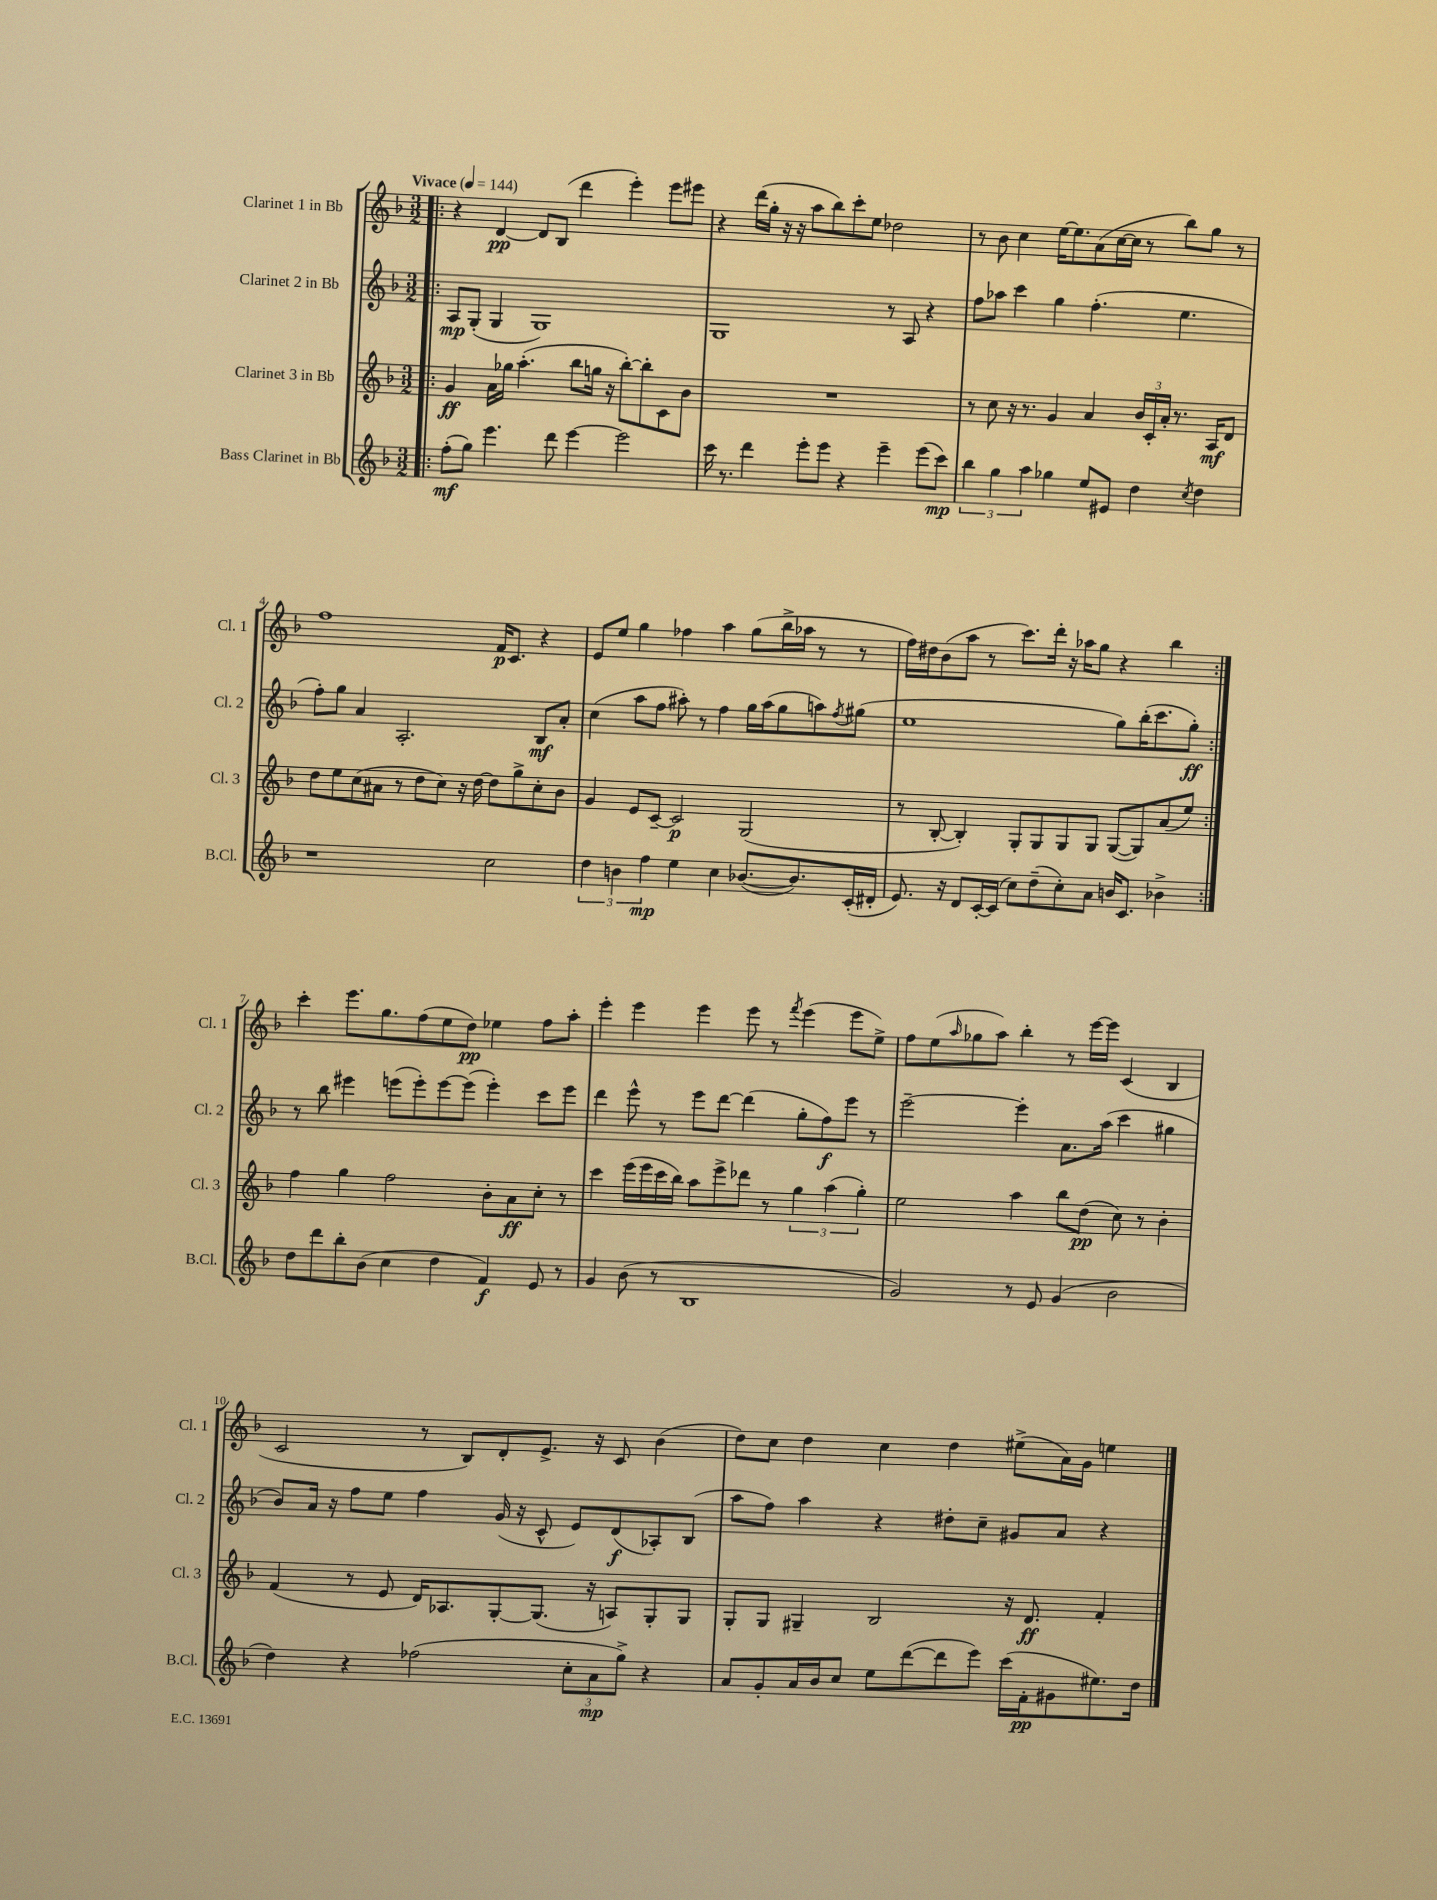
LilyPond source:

<<
\new StaffGroup <<
\new Staff = "s0" \with { instrumentName = "Clarinet 1 in Bb" shortInstrumentName = "Cl. 1" } {
    \clef treble \key f \major \numericTimeSignature \time 3/2 \tempo "Vivace" 4 = 144
    \repeat volta 2 { \bar ".|:" r4 d'4~\pp d'8 bes8( d'''4 e'''4-.) e'''8 eis'''8 |
    r4 d'''16( g''16-. r16 r16 a''8 bes''8) c'''8-. e''8 des''2 |
    r8 bes'8 c''4 e''16~ e''8. a'8( c''16~ c''16 r8 bes''8) g''8 r8 |
    f''1 f'16\p c'8. r4 |
    e'8 e''8 g''4 fes''4 a''4 g''8( bes''16-> aes''16 r8 r8 |
    f''16) dis''16 bes'8( a''8 r8 c'''8.) d'''16-. r16 aes''16 g''8 r4 bes''4 | }
    c'''4-. e'''8. g''8. f''8( e''8 d''8\pp) ees''4 f''8 a''8-. |
    e'''4-. e'''4 e'''4 e'''8 r8 \acciaccatura { f'''8 } e'''4( e'''8 e''8->) |
    f''8 e''8( \grace { a''16 } ges''8 a''8) bes''4-. r8 e'''16~ e'''16 c'4( bes4 |
    c'2 r8 bes8) d'8-. e'8.-> r16 c'8 bes'4( |
    d''8) c''8 d''4 c''4 d''4 eis''8->( a'16) g'16 e''4 \bar "|." |
}
\new Staff = "s1" \with { instrumentName = "Clarinet 2 in Bb" shortInstrumentName = "Cl. 2" } {
    \clef treble \key f \major \numericTimeSignature \time 3/2
    \repeat volta 2 { \bar ".|:" a8\mp g8-.( g4 g1) |
    g1 r8 a8 r4 |
    f''8 aes''8 c'''4 g''4 f''4.-.( e''4. |
    f''8-.) g''8 a'4 a2.-. bes8\mf a'8-. |
    c''4( a''8 f''8 ais''8-.) r8 f''4 g''16 ais''16( g''8 a''8) \acciaccatura { f''8 } gis''8( |
    e''1 g''8) bes''16-.( c'''8. g''8-.\ff) | }
    r8 bes''8 eis'''4 e'''8( e'''8-.) e'''8~ e'''8( e'''4-.) c'''8 e'''8 |
    d'''4 e'''8-^ r8 e'''8 d'''8~ d'''4( g''8-. f''8\f) e'''8 r8 |
    e'''2~-- e'''4-. a'8. a''16( c'''4 gis''4 |
    bes'8) a'16 r16 f''8 e''8 f''4 g'16( r16 c'8-^ e'8) d'8\f( aes8-.) bes8( |
    a''8 f''8) a''4 r4 dis''8-. c''8-- gis'8 a'8 r4 \bar "|." |
}
\new Staff = "s2" \with { instrumentName = "Clarinet 3 in Bb" shortInstrumentName = "Cl. 3" } {
    \clef treble \key f \major \numericTimeSignature \time 3/2
    \repeat volta 2 { \bar ".|:" g'4\ff a'16 ges''16 a''4.-.( bes''8 g''16 r16 bes''8~-.) bes''8-. c'8 bes'8 |
    R1. |
    r8 c''8 r16 r8. g'4 a'4 \tuplet 3/2 { bes'16 c'16-. a'16-. } r8. a16\mf d'8 |
    d''8 e''8 c''8( ais'8 r8 d''8 c''8) r16 d''16~ d''8 g''8-> c''8-. bes'8 |
    g'4 e'8 c'8~-- c'2\p g2( |
    r8 bes8~-. bes4-.) g8-. g8 g8 g8 g8~( g8) a'8( e''8) | }
    f''4 g''4 f''2 bes'8-. a'8\ff c''8-. r8 |
    c'''4 e'''16( e'''16 c'''16 bes''16) a''8 e'''8-> des'''8 r8 \tuplet 3/2 { g''4 a''4( g''4-.) } |
    e''2 a''4 bes''8 d''8\pp( c''8) r8 bes'4-. |
    f'4( r8 e'8 d'16) aes8. g8~-. g8.( r16 a8) g8-. g8 |
    g8-. g8 gis4-- bes2 r16 d'8.\ff f'4-. \bar "|." |
}
\new Staff = "s3" \with { instrumentName = "Bass Clarinet in Bb" shortInstrumentName = "B.Cl." } {
    \clef treble \key f \major \numericTimeSignature \time 3/2
    \repeat volta 2 { \bar ".|:" f''8-.\mf( g''8) e'''4. d'''8 e'''4~ e'''2 |
    c'''16 r8. d'''4 e'''8-. e'''8 r4 e'''4-- e'''8( c'''8\mp) |
    \tuplet 3/2 { bes''4 g''4 a''4 } ges''4 e''8 eis'8 d''4 \acciaccatura { c''8 } d''4 |
    r1 c''2 |
    \tuplet 3/2 { d''4 b'4 f''4\mp } e''4 c''4 bes'8.~( bes'8.) c'16-.( dis'16-. |
    e'8.) r16 d'8 c'16~-. c'16( c''8) d''8--( c''8-.) a'8 b'16 c'8. bes'4-> | }
    d''8 d'''8 bes''8-. bes'8( c''4 d''4 f'4\f) e'8 r8 |
    g'4 bes'8( r8 bes1 |
    g'2) r8 e'8 g'4( bes'2 |
    d''4) r4 fes''2( \tuplet 3/2 { c''8-. a'8\mp g''8->) } r4 |
    a'8 g'8-. a'16 bes'16 c''8 e''8 d'''8~( d'''8 e'''8) c'''16( f'16-.\pp gis'8 eis''8.) d''16 \bar "|." |
}
>>
>>
